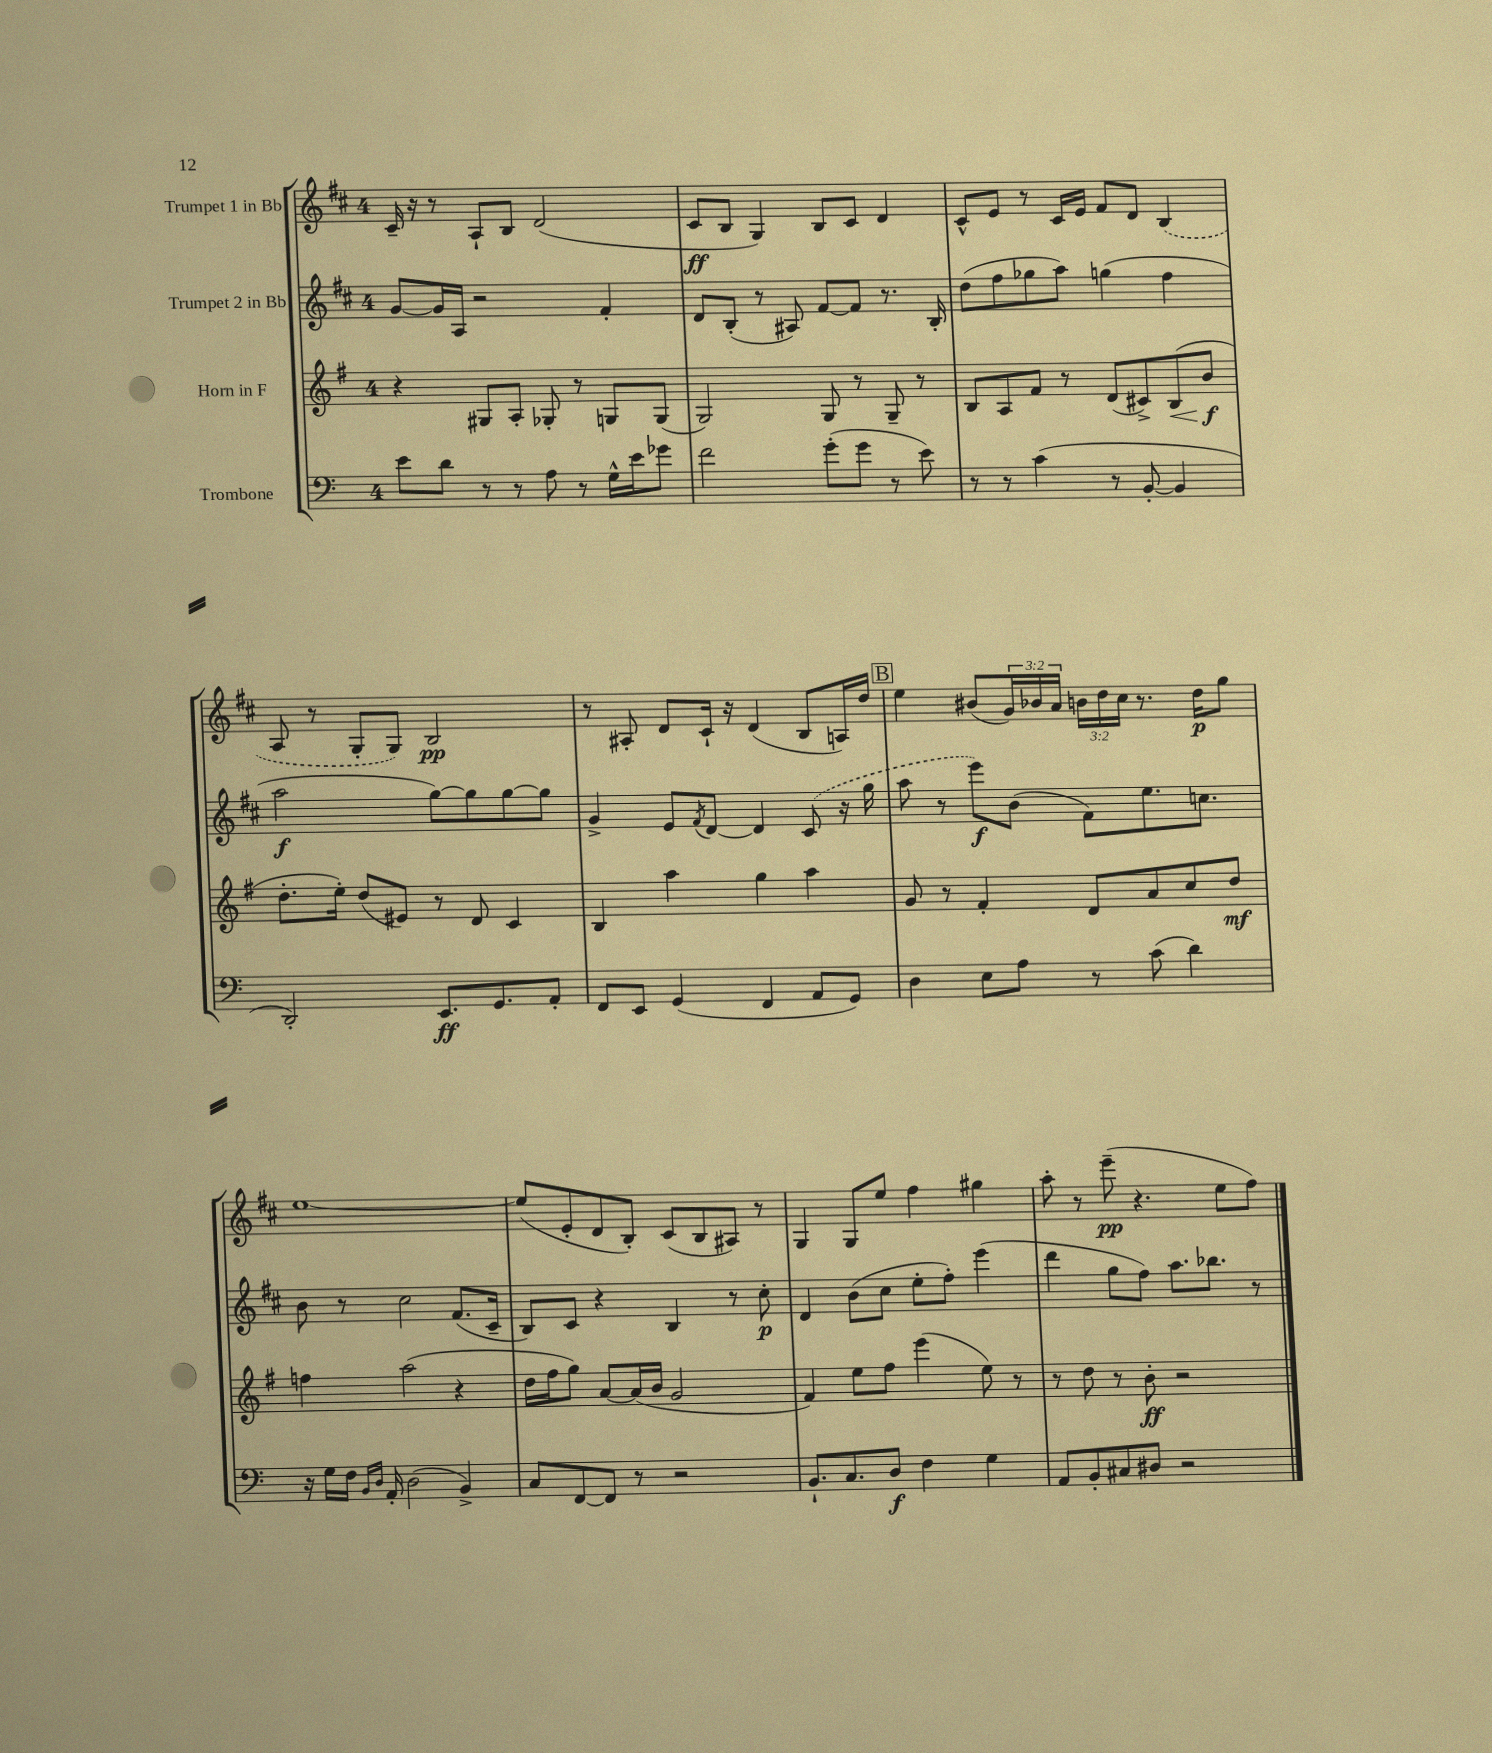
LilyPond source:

<<
\new StaffGroup <<
\new Staff = "s0" \with { instrumentName = "Trumpet 1 in Bb" } {
    \clef treble \key d \major \once \override Staff.TimeSignature.style = #'single-digit \time 4/4 \override Staff.TupletNumber.text = #tuplet-number::calc-fraction-text
    cis'16-- r16 r8 a8-! b8 d'2( |
    cis'8\ff b8 g4) b8 cis'8 d'4 |
    cis'8-^ e'8 r8 cis'16 e'16 fis'8 d'8 \once \slurDashed b4( |
    a8 r8 g8-. g8) b2\pp |
    r8 ais8-. d'8 cis'16-! r16 d'4( b8 a16) d''16 |
    \mark \markup { \box "B" } e''4 bis'8( \tuplet 3/2 { g'16) bes'16 a'16 } \tuplet 3/2 { b'16 d''16 cis''16 } r8. d''16\p g''8 |
    e''1~ |
    e''8( e'8-. d'8 b8-.) cis'8( b8 ais8) r8 |
    g4 g8 e''8 fis''4 gis''4 |
    a''8-. r8 e'''8--\pp( r4. e''8 fis''8) \bar "|." |
}
\new Staff = "s1" \with { instrumentName = "Trumpet 2 in Bb" } {
    \clef treble \key d \major \once \override Staff.TimeSignature.style = #'single-digit \time 4/4
    g'8~ g'16 a16 r2 fis'4-. |
    d'8 b8-.( r8 ais8) fis'8~ fis'8 r8. b16-. |
    d''8( fis''8 ges''8 a''8) g''4( fis''4 |
    a''2\f g''8~) g''8 g''8~ g''8 |
    g'4-> e'8 \acciaccatura { fis'8 } d'8~ d'4 \once \slurDashed cis'8( r16 g''16 |
    \mark \markup { \box "B" } a''8 r8 e'''8\f) b'8( fis'8) e''8. c''8. |
    b'8 r8 cis''2 fis'8.( cis'16-- |
    b8) cis'8 r4 b4 r8 cis''8-.\p |
    d'4 b'8( cis''8 e''8-. fis''8-.) e'''4( |
    d'''4 g''8 fis''8) a''8. bes''8. r8 \bar "|." |
}
\new Staff = "s2" \with { instrumentName = "Horn in F" } {
    \clef treble \key g \major \once \override Staff.TimeSignature.style = #'single-digit \time 4/4
    r4 gis8 a8-. ges8-. r8 g8 g8( |
    g2) g8 r8 g8-- r8 |
    b8 a8 fis'8 r8 d'8( cis'8->) b8\<( b'8\f\! |
    d''8.-. e''16-.) d''8( eis'8) r8 d'8 c'4 |
    b4 a''4 g''4 a''4 |
    \mark \markup { \box "B" } g'8 r8 fis'4-. d'8 a'8 c''8 d''8\mf |
    f''4 a''2( r4 |
    d''16 fis''16 g''8) a'8~ a'16( b'16 g'2 |
    fis'4) e''8 fis''8 e'''4( e''8) r8 |
    r8 d''8 r8 b'8-.\ff r2 \bar "|." |
}
\new Staff = "s3" \with { instrumentName = "Trombone" } {
    \clef bass \key c \major \once \override Staff.TimeSignature.style = #'single-digit \time 4/4
    e'8 d'8 r8 r8 a8 r8 g16-^ e'16 ges'8 |
    f'2 g'8-.( g'8 r8 e'8) |
    r8 r8 c'4( r8 b,8~-. b,4 |
    d,2-.) e,8.\ff g,8. a,8-. |
    f,8 e,8 g,4( f,4 a,8 g,8) |
    \mark \markup { \box "B" } d4 e8 a8 r8 c'8( d'4) |
    r16 g16 f16 \grace { b,16 d16 } a,16-. d2( b,4->) |
    c8 f,8~ f,8 r8 r2 |
    b,8.-! c8. d8\f f4 g4 |
    a,8 b,8-. cis8 dis8 r2 \bar "|." |
}
>>
>>
\layout { \context { \Score \remove "Bar_number_engraver" } }
